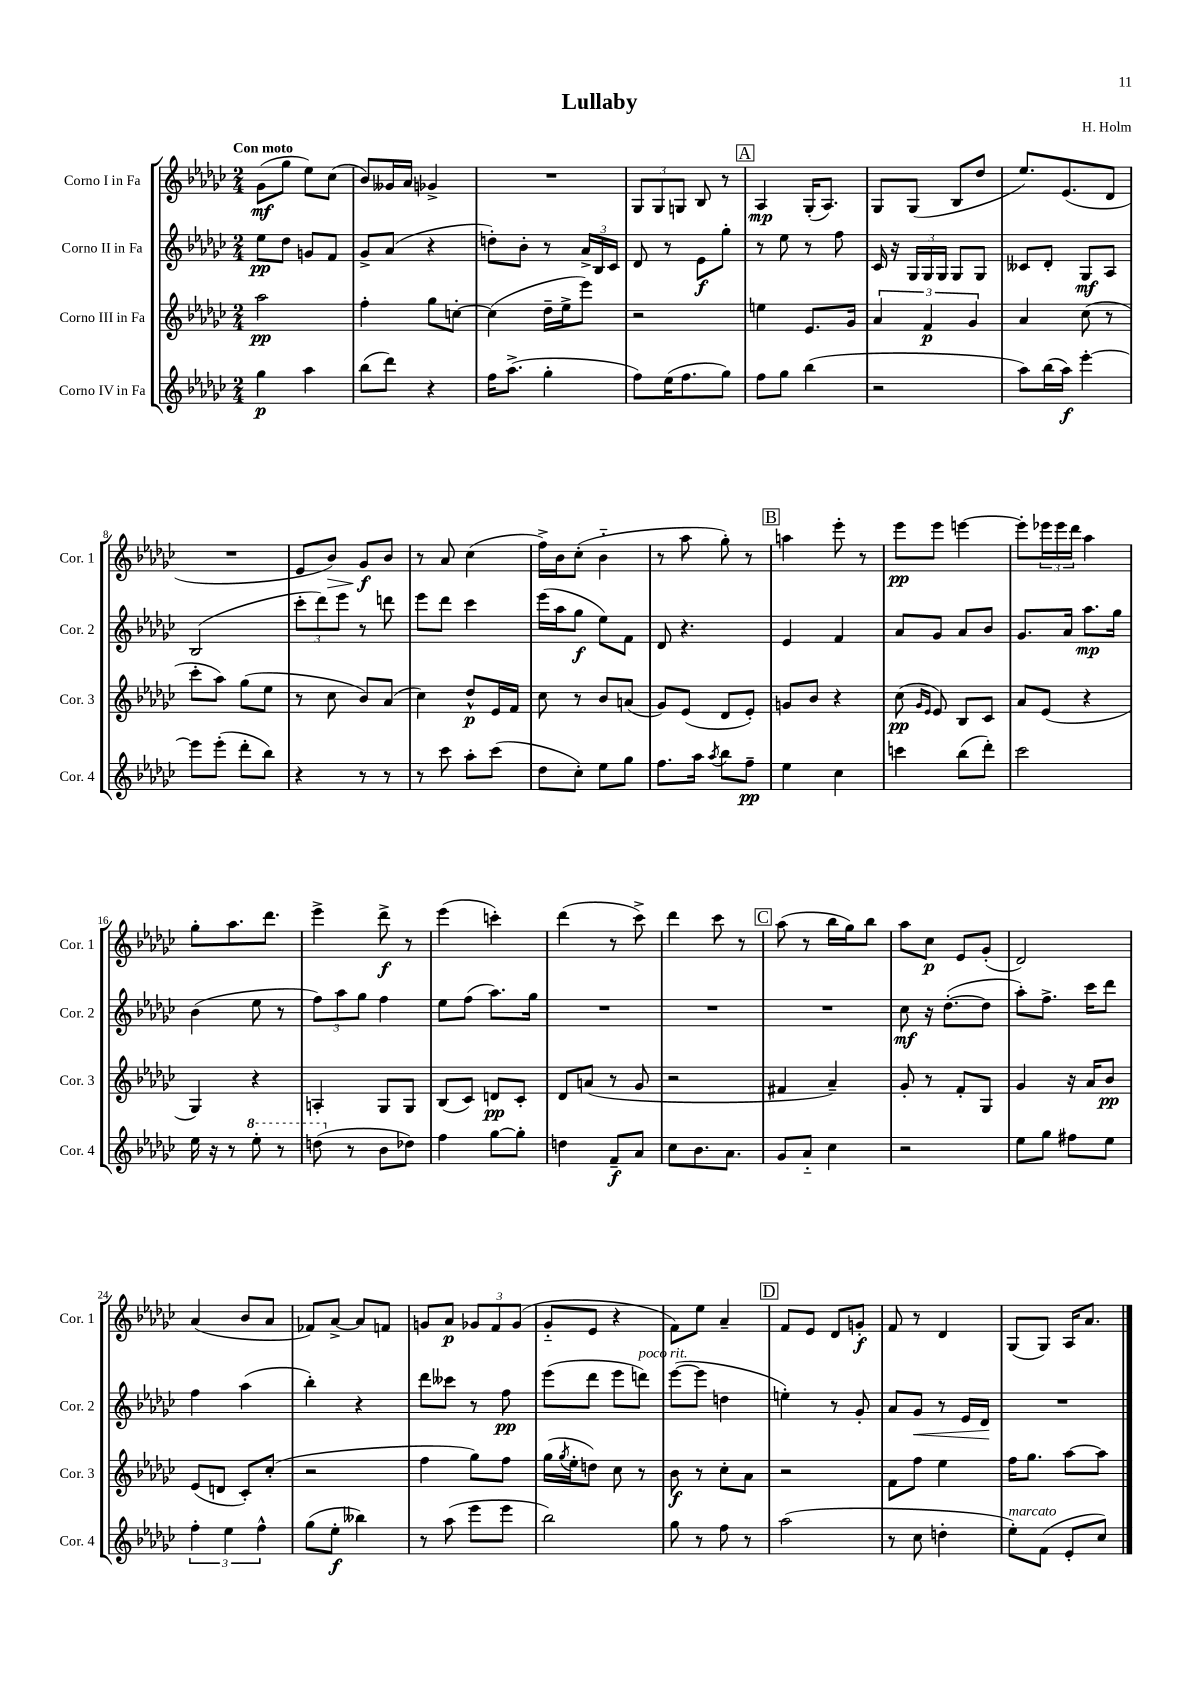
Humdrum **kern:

**kern	**kern	**kern	**kern
*staff4	*staff3	*staff2	*staff1
*clefG2	*clefG2	*clefG2	*clefG2
*k[b-e-a-d-g-c-]	*k[b-e-a-d-g-c-]	*k[b-e-a-d-g-c-]	*k[b-e-a-d-g-c-]
*M2/4	*M2/4	*M2/4	*M2/4
4gg-	2aa-	8ee-	(8g-
.	.	8dd-	8gg-
4aa-	.	8g	8ee-)
.	.	8f	(8cc-
=	=	=	=
(8bb-	4ff'	8g-^	8b-)
8ddd-)	.	(8a-	16g--
.	.	.	16a-
4r	8gg-	4r	4g-^
.	[8cc'	.	.
=	=	=	=
16ff	(4cc]	8dd')	2r
(8.aa-^	.	.	.
.	.	8b-'	.
4gg-'	16dd-~	8r	.
.	16ee-^	.	.
.	8eee-)	24a-^	.
.	.	24B-	.
.	.	24c-	.
=	=	=	=
8ff)	2r	8d-	12G-
.	.	.	12G-
(16ee-	.	8r	.
.	.	.	12G
8.ff	.	.	.
.	.	8e-	8B-
8gg-)	.	8gg-'	8r
=	=	=	=
8ff	4ee	8r	4A-
8gg-	.	8ee-	.
(4bb-	8.e-	8r	(16G-'
.	.	.	8.A-)
.	.	8ff	.
.	16g-	.	.
=	=	=	=
2r	6a-	16c-	8G-
.	.	16r	.
.	.	24G-	(8G-
.	6f	24G-	.
.	.	24G-	.
.	.	8G-	8B-
.	6g-	.	.
.	.	8G-	8dd-
=	=	=	=
8aa-)	4a-	8c--	8.ee-)
(16bb-	.	8d-'	.
16aa-)	.	.	(8.e-
[4eee-'	(8cc-	8G-	.
.	8r	8A-	8d-
=	=	=	=
8eee-]	8ccc-'	(2B-	2r
(8eee-'	8aa-)	.	.
8ddd-'	(8gg-	.	.
8bb-)	8ee-	.	.
=	=	=	=
4r	8r	12ccc-'	8e-
.	.	12ddd-)	.
.	8cc-	.	8b-)
.	.	12eee-	.
8r	8b-)	8r	8g-
8r	(8a-	8ddd	8b-
=	=	=	=
8r	4cc-)	8eee-	8r
8ccc-	.	8ddd-	8a-
8aa-'	8dd-^^	4ccc-	(4cc-
(8ccc-	16e-	.	.
.	16f	.	.
=	=	=	=
8dd-	8cc-	(16eee-	16ff^)
.	.	16aa-	16b-
8cc-')	8r	8gg-	(8cc-'
8ee-	8b-	8ee-)	4b-'~
8gg-	(8a	8f	.
=	=	=	=
8.ff	8g-)	8d-	8r
.	(8e-	4.r	8aa-
16aa-	.	.	.
8qaa-	.	.	.
8bb-	8d-	.	8gg-')
8ff~	8e-')	.	8r
=	=	=	=
4ee-	8g	4e-	4aa
.	8b-	.	.
4cc-	4r	4f	8eee-'
.	.	.	8r
=	=	=	=
4ccc	(8cc-	8a-	8eee-
.	16qqg-	.	.
.	16qqe-	.	.
.	8e-)	8g-	8eee-
(8bb-	8B-	8a-	[4eee
8ddd-')	8c-	8b-	.
=	=	=	=
2ccc-	8a-	8.g-	8eee']
.	(8e-	.	24eee-
.	.	.	24eee-
.	.	16a-	.
.	.	.	24ddd-
.	4r	8.aa-	4aa-
.	.	16gg-	.
=	=	=	=
16ee-	4G-)	(4b-	8gg-'
16r	.	.	.
8r	.	.	8.aa-
8eee-'	4r	8ee-	.
.	.	.	8.ddd-
8r	.	8r	.
=	=	=	=
(8ddd	4A'	12ff)	4eee-^
.	.	12aa-	.
8r	.	.	.
.	.	12gg-	.
8b-	8G-	4ff	8ddd-^
8dd-)	8G-	.	8r
=	=	=	=
4ff	(8B-	8ee-	(4eee-
.	8c-)	(8ff	.
[8gg-	8d	8.aa-)	4ccc')
8gg-']	8c-'	.	.
.	.	16gg-	.
=	=	=	=
4dd	8d-	2r	(4ddd-
.	(8a	.	.
8f~	8r	.	8r
8a-	8g-	.	8ccc-^)
=	=	=	=
8cc-	2r	2r	4ddd-
8.b-	.	.	.
.	.	.	8ccc-
8.a-	.	.	.
.	.	.	8r
=	=	=	=
8g-	4f#	2r	(8aa-
8a-'~	.	.	8r
4cc-	4a-~)	.	16bb-
.	.	.	16gg-)
.	.	.	8bb-
=	=	=	=
2r	8g-'	8cc-	8aa-
.	8r	16r	8cc-
.	.	([8.dd-'	.
.	8f'	.	8e-
.	8G-	8dd-]	(8g-'
=	=	=	=
8ee-	4g-	8aa-')	2d-)
8gg-	.	8.ff^	.
8ff#	16r	.	.
.	16a-	16ccc-	.
8ee-	8b-	8ddd-	.
=	=	=	=
6ff'	(8e-	4ff	(4a-
.	8d	.	.
6ee-	.	.	.
.	8c-')	(4aa-	8b-
6ff^^	.	.	.
.	(8cc-'	.	8a-
=	=	=	=
(8gg-	2r	4bb-')	8f-)
8ee-'	.	.	[8a-^
4bb--)	.	4r	8a-]
.	.	.	8f
=	=	=	=
8r	4ff	8ddd-	8g
(8aa-	.	8ccc--	8a-
8eee-	8gg-)	8r	12g-
.	.	.	12f
8eee-	8ff	8ff	.
.	.	.	(12g-
=	=	=	=
2bb-)	(16gg-	(8eee-	8g-'~
.	8qgg-	.	.
.	16ee-'	.	.
.	8dd)	8ddd-	8e-
.	8cc-	8eee-	4r
.	8r	8ddd)	.
=	=	=	=
8gg-	8b-	([8eee-	8f)
8r	8r	8eee-]	8ee-
8ff	8cc-'	4dd	4a-~
8r	8a-	.	.
=	=	=	=
(2aa-	2r	4ee')	8f
.	.	.	8e-
.	.	8r	8d-
.	.	8g-'	8g'
=	=	=	=
8r	8f	8a-	8f
8cc-	8ff	8g-	8r
4dd'	4ee-	8r	4d-
.	.	16e-	.
.	.	16d-	.
=	=	=	=
8ee-')	16ff	2r	(8G-
.	8.gg-	.	.
(8f	.	.	8G-)
8e-'	[8aa-	.	16A-
.	.	.	8.a-
8cc-)	8aa-]	.	.
==	==	==	==
*-	*-	*-	*-
